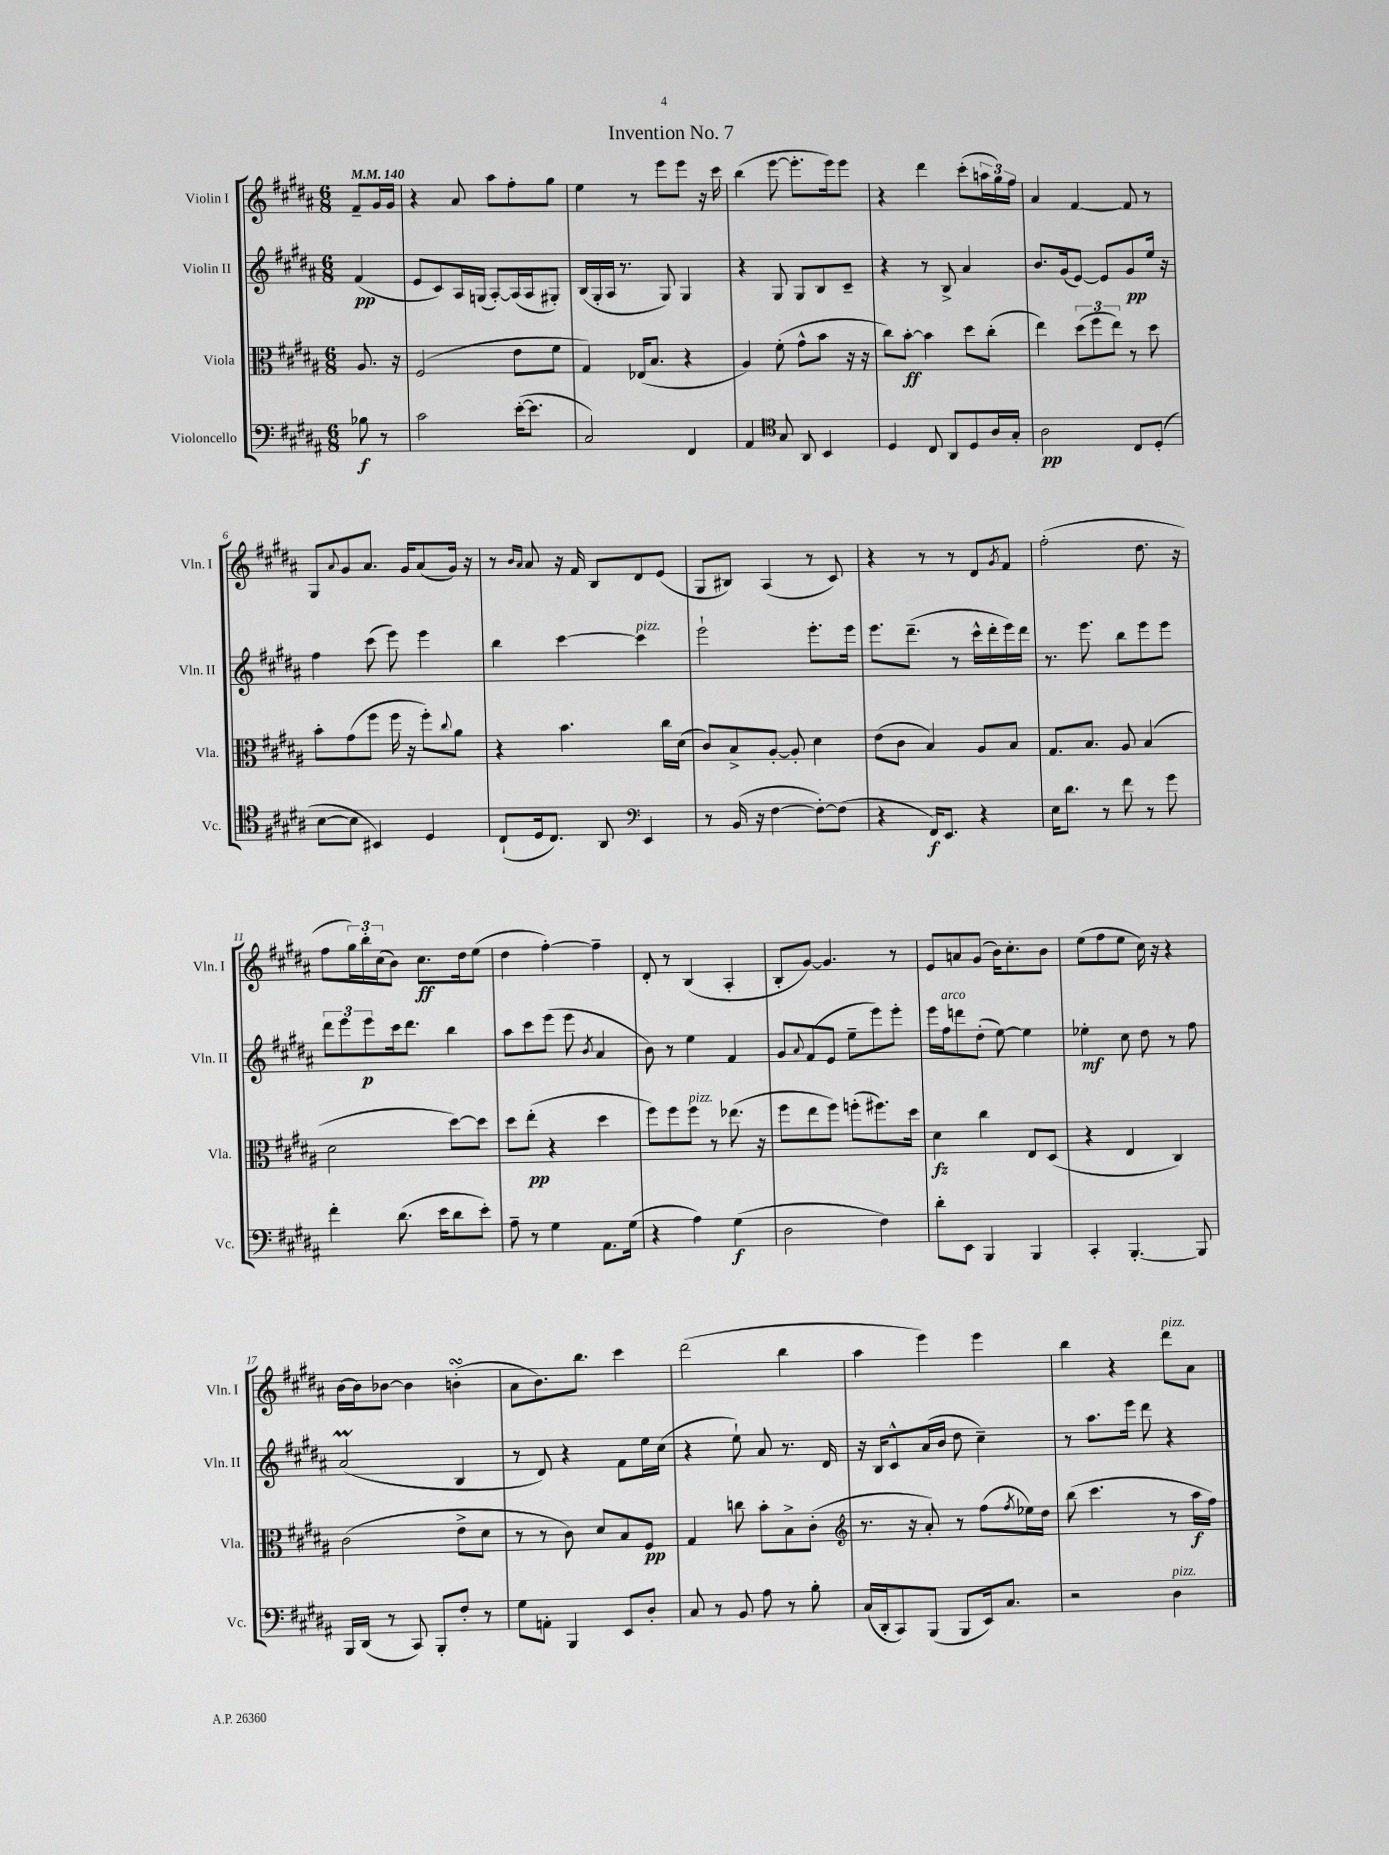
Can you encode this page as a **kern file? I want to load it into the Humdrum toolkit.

**kern	**dynam	**kern	**dynam	**kern	**dynam	**kern	**dynam
*part4	*part4	*part3	*part3	*part2	*part2	*part1	*part1
*staff4	*staff4	*staff3	*staff3	*staff2	*staff2	*staff1	*staff1
*I"Violoncello	*	*I"Viola	*	*I"Violin II	*	*I"Violin I	*
*I'Vc.	*	*I'Vla.	*	*I'Vln. II	*	*I'Vln. I	*
*clefF4	*	*clefC3	*	*clefG2	*	*clefG2	*
*k[f#c#g#d#a#]	*	*k[f#c#g#d#a#]	*	*k[f#c#g#d#a#]	*	*k[f#c#g#d#a#]	*
*M6/8	*	*M6/8	*	*M6/8	*	*M6/8	*
*MM140	*	*MM140	*	*MM140	*	*MM140	*
=	=	=	=	=	=	=	=
8B-X\	f	8.A#/	.	(4f#/	pp	8f#~/L	.
8r	.	.	.	.	.	16g#/L	.
.	.	16r	.	.	.	16g#/JJ	.
=1	=1	=1	=1	=1	=1	=1	=1
2c#\	.	(2F#/	.	8e/L	.	4r	.
.	.	.	.	8c#/)	.	.	.
.	.	.	.	16A#/L	.	8a#/	.
.	.	.	.	(16Gn/JJ	.	.	.
.	.	.	.	[8A#'/L)	.	8aa#\L	.
([16e'\KL	.	8e\L	.	(16A#/L]	.	8ff#'\	.
8.e\J]	.	.	.	16A#/J	.	.	.
.	.	8f#\J	.	8G#X'/J)	.	8gg#\J	.
=2	=2	=2	=2	=2	=2	=2	=2
2C#/)	.	4G#/)	.	(16B/LL	.	4ee\	.
.	.	.	.	16G#'/	.	.	.
.	.	.	.	16A#/JJ	.	.	.
.	.	.	.	8.r	.	.	.
.	.	(16E-X/KL	.	.	.	8r	.
.	.	8.B/J	.	.	.	.	.
.	.	.	.	8G#/)	.	8eee\L	.
4FF#/	.	4r	.	4G#/	.	8eee\J	.
.	.	.	.	.	.	16r	.
.	.	.	.	.	.	16ccc#\	.
=3	=3	=3	=3	=3	=3	=3	=3
4AA#/	.	4A#/)	.	4r	.	(4bb\	.
*clefC4	*	*	*	*	*	*	*
8G#/	.	(8f#'\	.	8G#/	.	[8eee\	.
8AA#/	.	8g#^^\L	.	8G#/L	.	8.eee'\L]	.
4BB/	.	8b\J	.	8B/	.	.	.
.	.	.	.	.	.	16eee\k)	.
.	.	16r	.	8c#~/J	.	8eee\J	.
.	.	16r	.	.	.	.	.
=4	=4	=4	=4	=4	=4	=4	=4
4D#/	.	8cc#\L)	.	4r	.	4r	.
.	.	[8b'\J	ff	.	.	.	.
8C#/	.	4b\]	.	8r	.	4ddd#\	.
8AA#/L	.	.	.	8B^/	.	.	.
8D#/	.	8dd#\L	.	4a#/	.	(8ccc#'\L	.
16A#/L	.	(8cc#'\J	.	.	.	24aan\L	.
.	.	.	.	.	.	24gg#\)	.
16G#'/JJ	.	.	.	.	.	.	.
.	.	.	.	.	.	24ff#\JJ	.
=5	=5	=5	=5	=5	=5	=5	=5
2A#\	pp	4ee\)	.	8.b/L	.	4a#/	.
.	.	.	.	(16g#/k	.	.	.
.	.	(12dd#\L	.	[8e/J)	.	[4f#/	.
.	.	12ff#\	.	.	.	.	.
.	.	.	.	8e/L]	.	.	.
.	.	12ee\J)	.	.	.	.	.
8C#/L	.	8r	.	8g#/	pp	8f#/]	.
(8D#'/J	.	8dd#\	.	16ee/Jk	.	8r	.
.	.	.	.	16r	.	.	.
!!LO:LB:g=z
=6	=6	=6	=6	=6	=6	=6	=6
[8B\L	.	8b'\L	.	4ff#\	.	8G#/L	.
.	.	.	.	.	.	8qqa#/	.
8B\J]	.	(8g#\	.	.	.	8g#/	.
4BB#X/)	.	8ff#\J	.	(8ccc#\	.	8.a#/J	.
.	.	16ff#\	.	8eee\)	.	.	.
.	.	16r	.	.	.	16g#/KL	.
4D#/	.	8ff#'\L)	.	4eee\	.	(8a#/	.
.	.	8qqcc#/	.	.	.	.	.
.	.	8a#\J	.	.	.	16g#/Jk)	.
.	.	.	.	.	.	16r	.
=7	=7	=7	=7	=7	=7	=7	=7
(8C#`/L	.	4r	.	4bb\	.	8r	.
.	.	.	.	.	.	16qqb/LL	.
.	.	.	.	.	.	16qqa#/JJ	.
16D#/k	.	.	.	.	.	8a#/	.
8.C#/J)	.	.	.	.	.	.	.
.	.	4.b\	.	[4ccc#\	.	16r	.
.	.	.	.	.	.	16f#/	.
8AA#/	.	.	.	.	.	8B/L	.
*clefF4	*	*	*	*	*	*	*
!	!	!	!	!LO:TX:a:i:t=pizz.	!	!	!
4EE/	.	.	.	4ccc#\]	.	8d#/	.
.	.	16cc#\LL	.	.	.	(8e/J	.
.	.	(16d#\JJ	.	.	.	.	.
=8	=8	=8	=8	=8	=8	=8	=8
8r	.	8c#/L)	.	2eee`\	.	8G#/L	.
(16BB/	.	8B^/	.	.	.	8B#X/J)	.
16r	.	.	.	.	.	.	.
[4F#\	.	[8A#'/J	.	.	.	(4A#/	.
.	.	8A#'/]	.	.	.	.	.
8F#'\L_)	.	4d#\	.	8.eee'\L	.	8r	.
(8F#\J]	.	.	.	.	.	8c#/)	.
.	.	.	.	16eee\Jk	.	.	.
=9	=9	=9	=9	=9	=9	=9	=9
4r	.	(8e\L	.	8.eee\L	.	4r	.
.	.	8c#\J	.	.	.	.	.
.	.	.	.	(8.ddd#~\J	.	.	.
16FF#/KL)	f	4B/)	.	.	.	8r	.
8.EE/J	.	.	.	.	.	.	.
.	.	.	.	8r	.	8r	.
4r	.	8A#/L	.	16ccc#^^\LL	.	8d#/L	.
.	.	.	.	16ddd#'\	.	.	.
.	.	.	.	.	.	8qg#/	.
.	.	8B/J	.	16eee\)	.	8f#/J	.
.	.	.	.	16ddd#\JJ	.	.	.
=10	=10	=10	=10	=10	=10	=10	=10
16E\KL	.	8.G#/L	.	8.r	.	(2ff#'\	.
8.d#\J	.	.	.	.	.	.	.
.	.	8.B/J	.	8.eee\	.	.	.
8r	.	.	.	.	.	.	.
8f#\	.	8A#/	.	8bb\L	.	.	.
8r	.	(4B/	.	8eee\	.	8.dd#\	.
8g#\	.	.	.	8eee\J	.	.	.
.	.	.	.	.	.	16r	.
!!LO:LB:g=z
=11	=11	=11	=11	=11	=11	=11	=11
4f#'\	.	2d#\	.	12ddd#\L	.	8ff#\L	.
.	.	.	.	12eee\	.	.	.
.	.	.	.	.	.	24gg#\L)	.
.	.	.	.	12eee\	p	24bb'\	.
.	.	.	.	.	.	(24cc#\J	.
(8.d#\	.	.	.	16ccc#\k	.	8b\J)	.
.	.	.	.	8.ddd#\J	.	.	.
.	.	.	.	.	.	8.cc#\L	ff
16e\KL	.	.	.	.	.	.	.
8d#\	.	[8dd#\L)	.	4bb\	.	.	.
.	.	.	.	.	.	16dd#\k	.
8e'\J)	.	8dd#\J]	.	.	.	(8ee\J	.
=12	=12	=12	=12	=12	=12	=12	=12
8A#~\	.	8dd#\L	.	8aa#\L	.	4dd#\	.
8r	.	(8ee'\J	pp	8ccc#\	.	.	.
4G#\	.	4r	.	(8eee\J	.	[4ff#'\)	.
.	.	.	.	8eee\	.	.	.
.	.	.	.	8qb/	.	.	.
8.AA#\L	.	4dd#\	.	4a#/	.	4ff#~\]	.
(16G#\Jk	.	.	.	.	.	.	.
=13	=13	=13	=13	=13	=13	=13	=13
4r	.	8ff#\L)	.	8b\)	.	8d#'/	.
.	.	8ff#\	.	8r	.	8r	.
!	!	!LO:TX:a:i:t=pizz.	!	!	!	!	!
4A#\)	.	8ff#\J	.	4ee\	.	(4B/	.
.	.	8r	.	.	.	.	.
(4G#\	f	(8.ee-X\	.	4f#/	.	4A#'/	.
.	.	16r	.	.	.	.	.
=14	=14	=14	=14	=14	=14	=14	=14
2D#\	.	8ff#\L	.	8g#/L	.	8B'/L	.
.	.	.	.	8qqa#/	.	.	.
.	.	8ee\	.	(8f#/	.	[8g#/J)	.
.	.	8ff#\J)	.	8e/J	.	4.g#/]	.
.	.	(8ffn'\L	.	8ee~\L	.	.	.
4F#\)	.	8.ff#X\)	.	8eee\)	.	.	.
.	.	.	.	8eee'\J	.	8r	.
.	.	16dd#\Jk	.	.	.	.	.
=15	=15	=15	=15	=15	=15	=15	=15
8d#'\L	.	4d#\	fz	16eee\LL	.	8e/L	.
!	!	!	!	!LO:TX:a:i:t=arco	!	!	!
.	.	.	.	16ff#\J	.	.	.
8EE\J	.	.	.	8dddn\	.	8an/	.
4BBB/	.	4cc#\	.	(8dd#'\J	.	(8g#/J	.
.	.	.	.	[8ee\)	.	16b\KL)	.
.	.	.	.	.	.	8.cc#'\	.
4BBB/	.	8E/L	.	4ee\]	.	.	.
.	.	(8D#/J	.	.	.	8b\J	.
=16	=16	=16	=16	=16	=16	=16	=16
4CC#'/	.	4r	.	4ee-X'\	mf	(8ee\L	.
.	.	.	.	.	.	8ff#\	.
[4.BBB'/	.	4E/	.	8cc#\	.	8ee\J	.
.	.	.	.	8dd#\	.	16cc#\)	.
.	.	.	.	.	.	16r	.
.	.	4C#/)	.	8r	.	4r	.
8BBB/]	.	.	.	8ff#\	.	.	.
!!LO:LB:g=z
=17	=17	=17	=17	=17	=17	=17	=17
16BBB/LL	.	(2c#\	.	(2a#m/	.	[16b\LL	.
(16DD#/JJ	.	.	.	.	.	16b\J]	.
8r	.	.	.	.	.	[8b-X\J	.
8CC#/)	.	.	.	.	.	4b-\]	.
8BBB'/L	.	.	.	.	.	.	.
8F#'/J	.	8e^\L	.	4B/	.	(4bnsSSs'\	.
8r	.	8d#\J	.	.	.	.	.
=18	=18	=18	=18	=18	=18	=18	=18
8G#\L	.	8r	.	8r	.	8a#\L	.
8AAn'\J	.	8r	.	8d#/)	.	8.b\)	.
4BBB/	.	8c#\)	.	4r	.	.	.
.	.	.	.	.	.	8.bb\J	.
.	.	8d#/L	.	.	.	.	.
8EE/L	.	8B/	.	8f#\L	.	4ccc#\	.
8D#'/J	.	8F#/J	pp	16ee\L	.	.	.
.	.	.	.	(16cc#\JJ	.	.	.
=19	=19	=19	=19	=19	=19	=19	=19
8C#/	.	4G#/	.	4r	.	(2ddd#\	.
8r	.	.	.	.	.	.	.
8BB/	.	8ccn\	.	8ee`\)	.	.	.
8A#\	.	8b'\L	.	8a#/	.	.	.
8r	.	8B^\	.	8.r	.	4bb\	.
8B'\	.	(8c#'\J	.	.	.	.	.
.	.	.	.	16d#/	.	.	.
=20	=20	=20	=20	=20	=20	=20	=20
*	*	*clefG2	*	*	*	*	*
(16C#/LL	.	8.r	.	16r	.	4aa#\	.
16DD#'/J	.	.	.	16B/KL	.	.	.
8CC#/)	.	.	.	8c#^^/	.	.	.
.	.	16r	.	.	.	.	.
(8BBB/J	.	8a#'/)	.	(16a#/L	.	4eee\)	.
.	.	.	.	16b/JJ	.	.	.
8BBB/L	.	8r	.	8dd#\	.	.	.
16EE/k)	.	(8ff#\L	.	4cc#~\)	.	4eee\	.
8.C#/J	.	.	.	.	.	.	.
.	.	8qff#/	.	.	.	.	.
.	.	16ee-X\L)	.	.	.	.	.
.	.	16dd#\JJ	.	.	.	.	.
=21	=21	=21	=21	=21	=21	=21	=21
2r	.	(8bb\	.	8r	.	4bb\	.
.	.	4.ccc#\	.	8.aa#\L	.	.	.
.	.	.	.	.	.	4r	.
.	.	.	.	16eee\Jk	.	.	.
.	.	.	.	8ddd#\	.	.	.
!	!	!	!	!	!	!LO:TX:a:i:t=pizz.	!
!LO:TX:a:i:t=pizz.	!	!	!	!	!	!	!
4D#\	.	8r	.	4r	.	8ddd#\L	.
.	.	16aa#\LL	f	.	.	8a#\J	.
.	.	16ff#\JJ)	.	.	.	.	.
==	==	==	==	==	==	==	==
*-	*-	*-	*-	*-	*-	*-	*-
